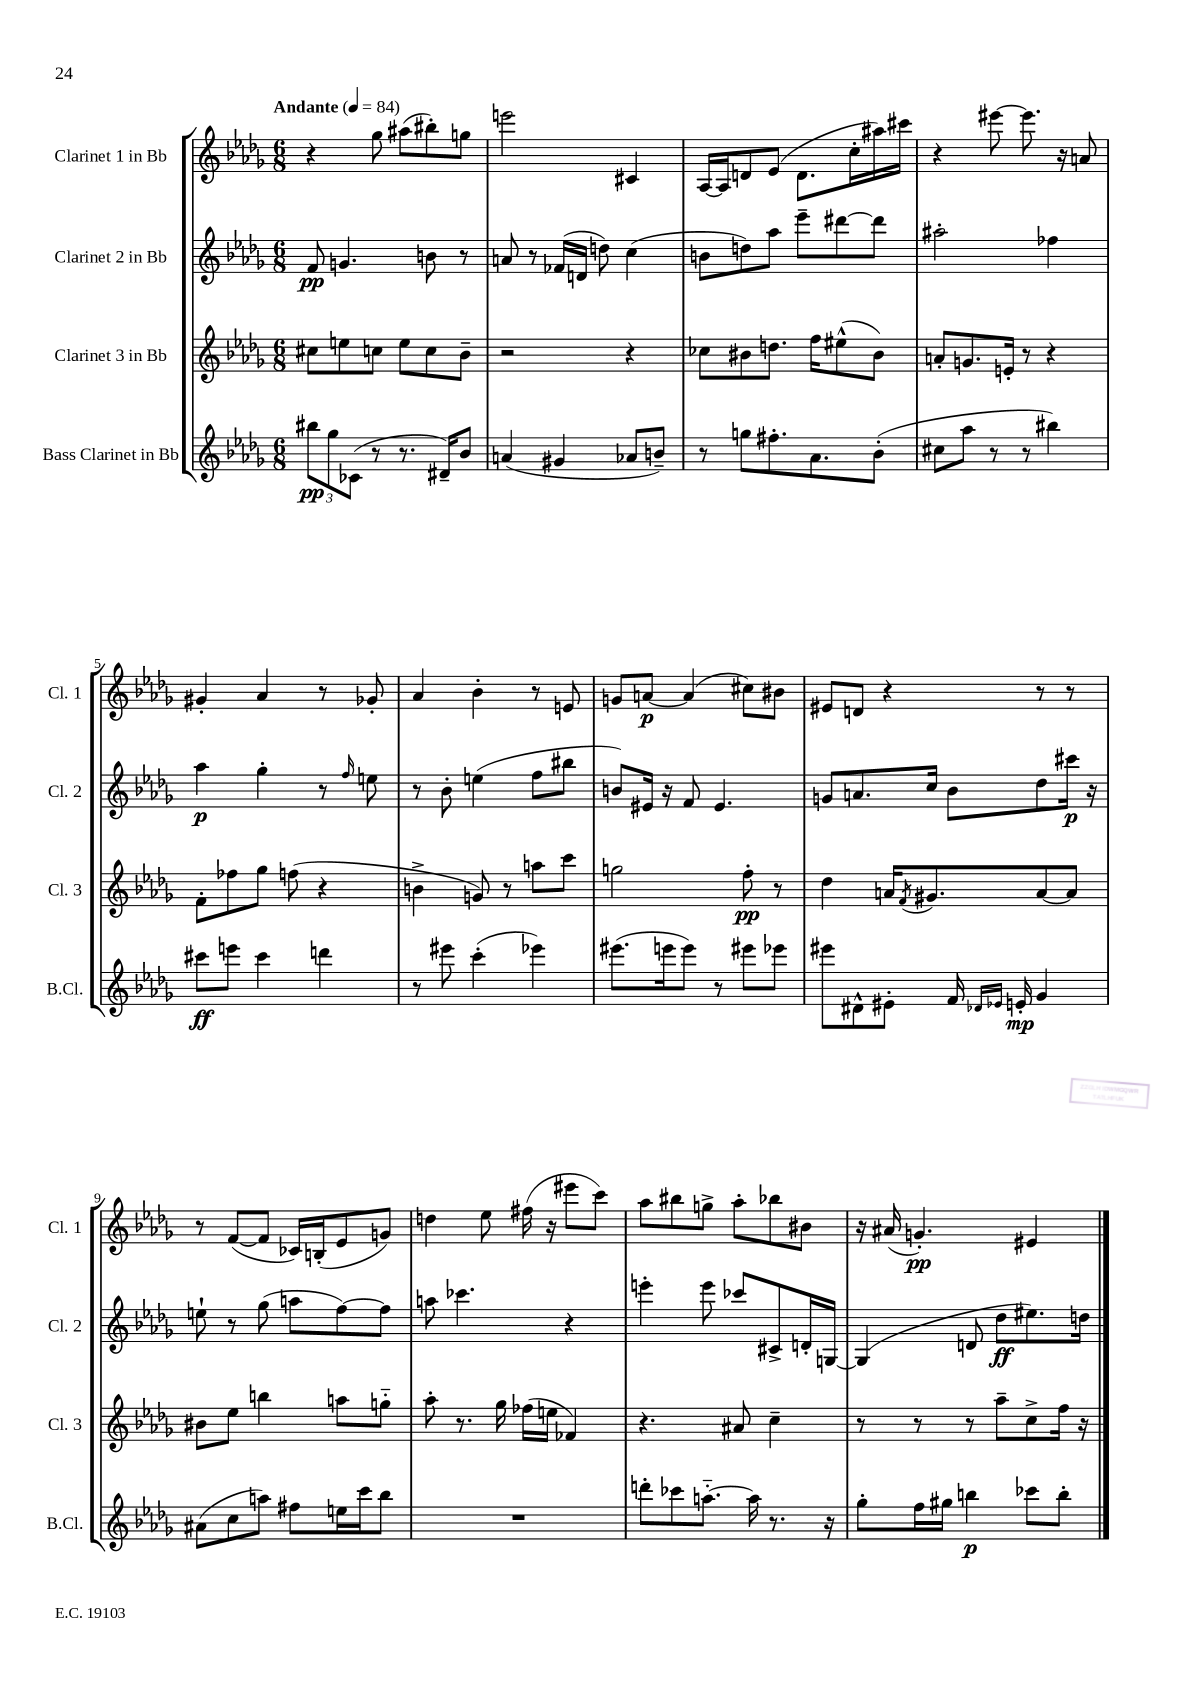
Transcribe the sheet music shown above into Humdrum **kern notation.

**kern	**kern	**kern	**kern
*staff4	*staff3	*staff2	*staff1
*clefG2	*clefG2	*clefG2	*clefG2
*k[b-e-a-d-g-]	*k[b-e-a-d-g-]	*k[b-e-a-d-g-]	*k[b-e-a-d-g-]
*M6/8	*M6/8	*M6/8	*M6/8
*MM84	*MM84	*MM84	*MM84
12bb#\L	8cc#\L	8f/	4r
12gg-\	.	.	.
.	8ee\	4.g/	.
(12c-\J	.	.	.
8r	8cc\J	.	8gg-\
8.r	8ee\L	.	(8aa#\L
.	8cc\	8b\	8bb#'\)
16d#~/LK)	.	.	.
8b-/J	8b-~\J	8r	8gg\J
=	=	=	=
(4a/	2r	8a/	2eee\
.	.	8r	.
4g#/	.	(16f-/LL	.
.	.	16d/JJ	.
.	.	8dd\)	.
8a-/L	4r	(4cc\	4c#/
8b~/J)	.	.	.
=	=	=	=
8r	8cc-\L	8b\L	[16A-/LL
.	.	.	16A-/]J
8gg\L	8b#\	8dd\)	8d/
8.ff#'\	8.dd\J	8aa-\J	(8e-/J
.	.	8eee-~\L	8.d\L
8.a-\	16ff\LK	.	.
.	(8ee#^^\	[8ddd#\	.
.	.	.	16cc'\L
(8b-'\J	8b#\J)	8ddd#\]J	16aa#\)
.	.	.	16ccc#\JJ
=	=	=	=
8cc#\L	8a'/L	2aa#'\	4r
8aa-\J	8.g/	.	.
8r	.	.	[8eee#\
.	16e'/Jk	.	.
8r	8r	.	8.eee#\]
4bb#\)	4r	4ff-\	.
.	.	.	16r
.	.	.	8a/
=	=	=	=
8ccc#\L	8f'\L	4aa-\	4g#'/
8eee\J	8ff-\	.	.
4ccc#\	8gg-\J	4gg-'\	4a-/
.	(8ff\	.	.
4ddd\	4r	8r	8r
.	.	16qqff/	.
.	.	8ee\	8g-'/
=	=	=	=
8r	4b^\	8r	4a-/
8eee#\	.	8b-'\	.
(4ccc'\	8g/)	(4ee\	4b-'\
.	8r	.	.
4eee-\)	8aa\L	8ff\L	8r
.	8ccc\J	8bb#\J	8e/
=	=	=	=
(8.eee#\L	2gg\	8b/L)	8g/L
.	.	16e#/Jk	[8a/J
16eee\k	.	16r	.
8eee\J)	.	8f/	(4a/]
8r	.	4.e#/	.
8eee#\L	8ff'\	.	8cc#\L)
8eee-\J	8r	.	8b#\J
=	=	=	=
8eee#\L	4dd-\	8g/L	8e#/L
8d#^^\	.	8.a/	8d/J
8e#'\J	16a/LK	.	4r
.	8qf/	.	.
.	8.g#/	16cc/Jk	.
16f/	.	8b-\L	.
16qqd-/LL	.	.	.
16qqe-/JJ	.	.	.
16e'/	.	.	.
4g-/	[8a/	8dd-\	8r
.	8a/]J	16ccc#\Jk	8r
.	.	16r	.
=	=	=	=
(8a#\L	8b#\L	8ee`\	8r
8cc\	8ee-\J	8r	([8f/L
8aa\J)	4bb\	(8gg-\	8f/]J
8ff#\L	.	8aa\L	16c-/LL)
.	.	.	(16B'/J
16ee\L	8aa\L	[8ff\)	8e-/
16ccc\J	.	.	.
8bb-\J	8gg'~\J	8ff\]J	8g/J)
=	=	=	=
2.r	8aa-'\	8aa\	4dd\
.	8.r	4.ccc-\	.
.	.	.	8ee-\
.	16gg-\	.	.
.	(16ff-\LL	.	(16ff#\
.	16ee\JJ	.	16r
.	4f-/)	4r	8eee#\L
.	.	.	8ccc\J)
=	=	=	=
8ddd'\L	4.r	4eee'\	8aa-\L
8ccc-\	.	.	8bb#\
[8.aa'~\J	.	8eee\	8gg^\J
.	8a#/	8ccc-/L	8aa-'\L
16aa\]	.	.	.
8.r	4cc~\	8c#^/	8bb-\
.	.	16d'/L	8b#\J
16r	.	[16G/JJ	.
=	=	=	=
8gg-'\L	8r	(4G/]	16r
.	.	.	(16a#/
16ff\L	8r	.	4.g'/)
16gg#\JJ	.	.	.
4bb\	8r	8d/	.
.	8aa-~\L	8dd-\L	.
8ccc-\L	8cc^\	8.ee#\)	4e#/
8bb'\J	16ff\Jk	.	.
.	16r	16dd\Jk	.
==	==	==	==
*-	*-	*-	*-
